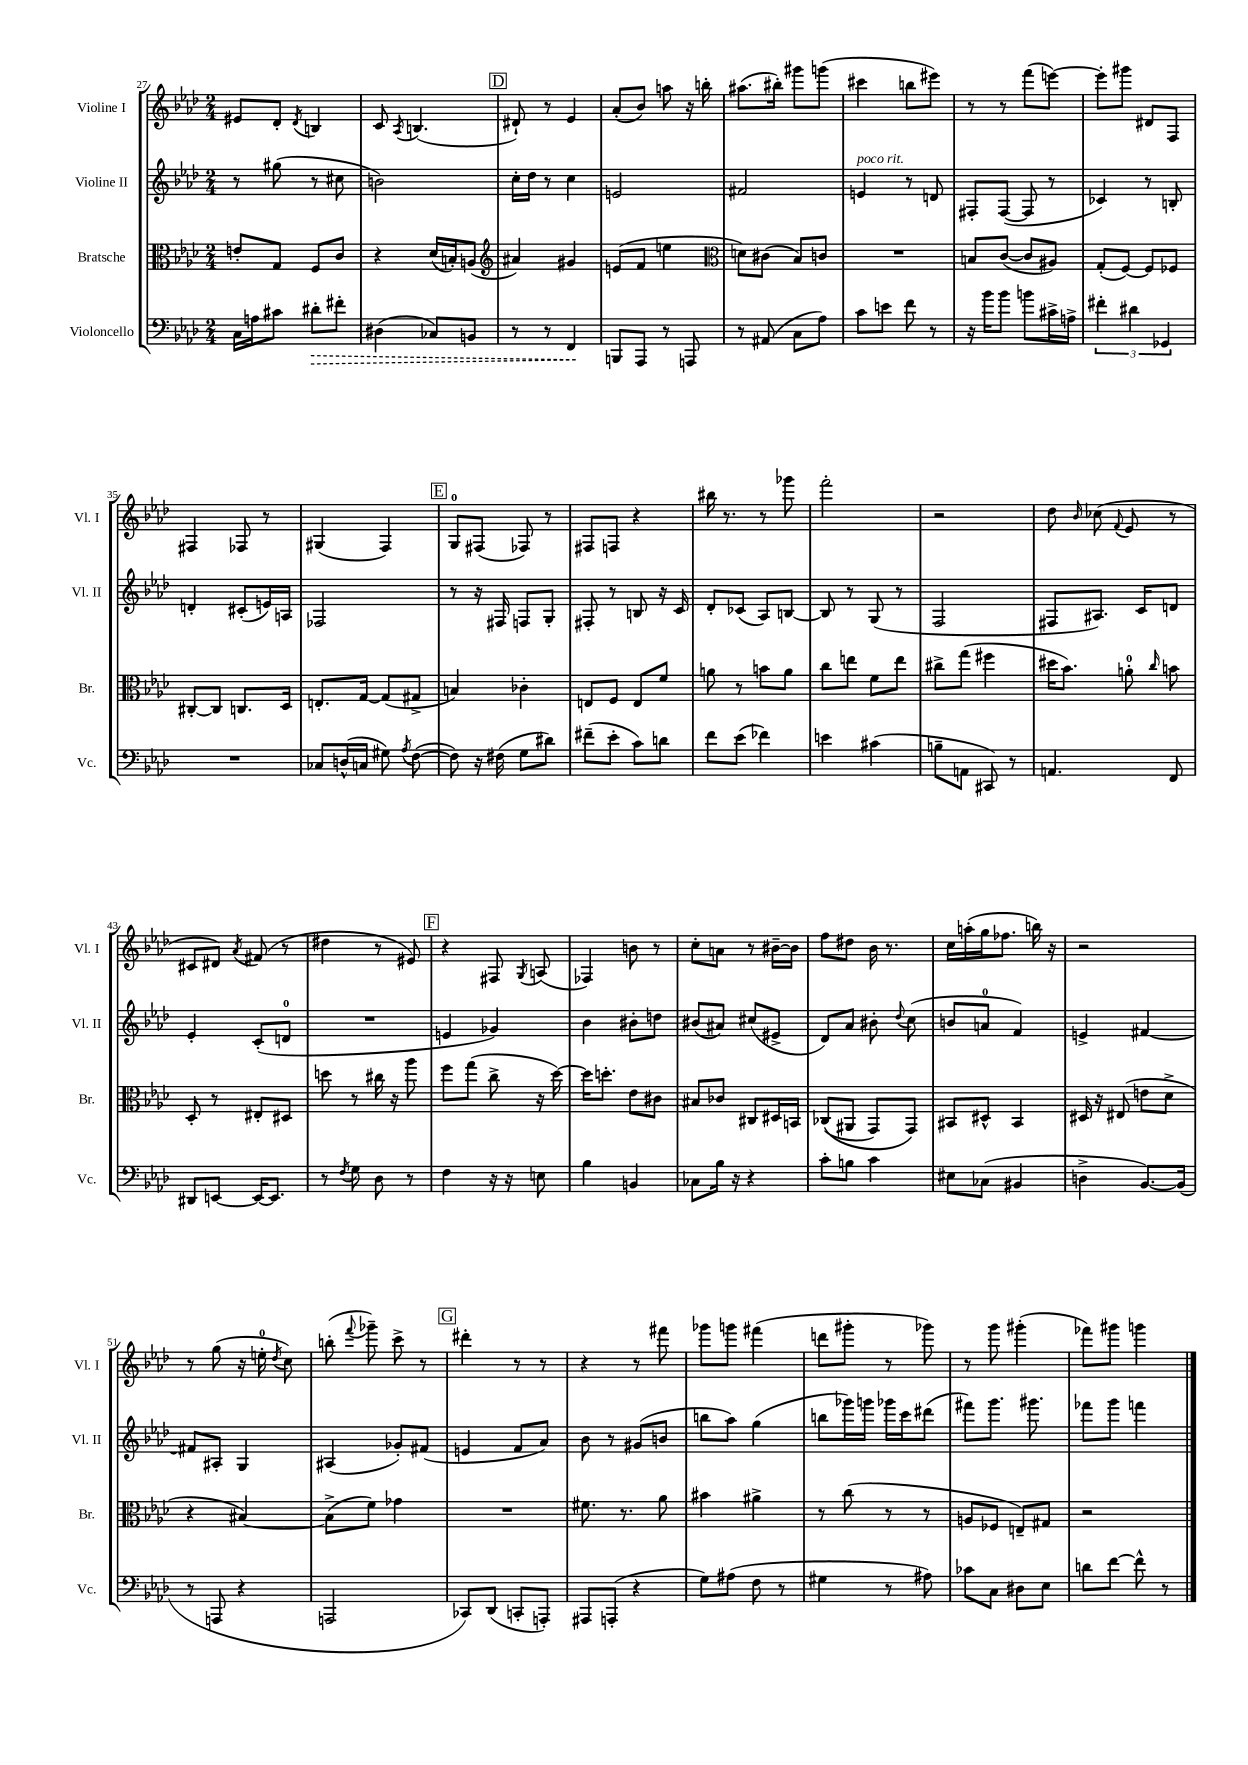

**kern	**kern	**kern	**kern
*staff4	*staff3	*staff2	*staff1
*clefF4	*clefC3	*clefG2	*clefG2
*k[b-e-a-d-]	*k[b-e-a-d-]	*k[b-e-a-d-]	*k[b-e-a-d-]
*M2/4	*M2/4	*M2/4	*M2/4
16C\LL	8e'/L	8r	8e#/L
16A\J	.	.	.
8c#\J	8G/J	(8gg#\	8d-'/J
.	.	.	8qd-/
8d#'\L	8F/L	8r	4B/
8f#'\J	8c/J	8cc#\	.
=	=	=	=
(4D#\	4r	2b\)	8c/
.	.	.	8qA-/
.	.	.	(4.B/
8C-/L)	(16d-/LL	.	.
.	16B'/J)	.	.
8BB/J	(8A/J	.	.
=	=	=	=
*	*clefG2	*	*
8r	4a#/)	16cc'\LL	8d#`/)
.	.	16dd-\JJ	.
8r	.	8r	8r
4FF/	4g#/	4cc\	4e-/
=	=	=	=
8BBB/L	(8e/L	2e/	(8a-'/L
8AAA-/J	8f/J	.	8b-/J)
8r	4ee\	.	8aa\
8AAA/	.	.	16r
.	.	.	16bb'\
=	=	=	=
*	*clefC3	*	*
8r	8d\L)	2f#/	(8.aa#\L
(8AA#/	(8c#\J	.	.
.	.	.	16bb#'\Jk)
8C\L	8B-/L)	.	8ggg#\L
8A-\J)	8c/J	.	(8ggg\J
=	=	=	=
8c\L	2r	4e/	4ccc#\
8e\J	.	.	.
8f\	.	8r	8bb\L
8r	.	8d/	8eee#\J)
=	=	=	=
16r	8B/L	8F#'/L	8r
16b-\LK	.	.	.
8b-\J	([8c/J	([8F#/J	8r
8b\L	8c/]L	8F#/]	(8fff\L
16c#^\L	8A#/J)	8r	[8eee\J)
16A^\JJ	.	.	.
=	=	=	=
6f#'\	(8G'/L	4c-/)	8eee'\]L
.	[8F/J)	.	8ggg#\J
6d#\	.	.	.
.	8F/]L	8r	8d#/L
6GG-/	.	.	.
.	8F-/J	8B'/	8F/J
=	=	=	=
2r	[8C#'/L	4d'/	4F#/
.	8C#/]J	.	.
.	8.C/L	(8c#'/L	8F-/
.	.	16e/L)	8r
.	16D-/Jk	16A/JJ	.
=	=	=	=
8C-/L	8.E'/L	2F-/	(4G#/
(16D^^/L	.	.	.
16C/JJ	[16G/Jk	.	.
8G#\)	(8G/]L	.	4F/)
8qA-/	.	.	.
([8F\	8G#^/J	.	.
=	=	=	=
8F\])	4B/)	8r	8G/L
16r	.	16r	(8F#/J
(16F#\	.	16F#/	.
8G\L	4c-'\	8F/L	8F-/)
8d#\J)	.	8G'/J	8r
=	=	=	=
(8f#~\L	8E/L	8F#'/	8F#/L
8e-'\J	8F/J	8r	8F/J
8c\L)	8E/L	8B/	4r
8d\J	8f/J	16r	.
.	.	16c/	.
=	=	=	=
8f\L	8a\	8d-'/L	16bb#\
.	.	.	8.r
(8e-\J	8r	(8c-/J	.
4f-\)	8b\L	8A-/L)	8r
.	8a\J	[8B/J	8ggg-\
=	=	=	=
4e\	8cc\L	8B/]	2fff'\
.	8ee\J	8r	.
(4c#\	8f\L	(8G/	.
.	8ee\J	8r	.
=	=	=	=
8B~\L	8cc#^\L	2F/	2r
8AA\J	(8gg\J	.	.
8CC#/)	4ff#\	.	.
8r	.	.	.
=	=	=	=
4.AA/	16dd#\LK	8F#/L	8dd-\
.	8.b-\J)	.	.
.	.	.	16qqb-/
.	.	8.A#/J)	(8cc-\
.	.	.	8qqf/
.	8a'\	.	8e-/
.	.	16c/LK	.
.	16qqcc/	.	.
8FF/	8b\	8d/J	8r
=	=	=	=
8DD#/L	8D-'/	4e-'/	8c#/L
[8EE/J	8r	.	8d#/J)
.	.	.	8qa-/
16EE/_LK	8E#'/L	(8c'/L	(8f#/
8.EE/]J	.	.	.
.	8D#/J	8d/J	8r
=	=	=	=
8r	8dd\	2r	4dd#\
8qF/	.	.	.
8G\	8r	.	.
8D-\	16cc#\	.	8r
.	16r	.	.
8r	8aa-\	.	8e#/)
=	=	=	=
4F\	8ff\L	4e/	4r
.	(8gg\J	.	.
16r	8cc^\	4g-/)	8F#/
16r	.	.	.
.	.	.	8qG/
8E\	16r	.	(8A/
.	[16dd-\)	.	.
=	=	=	=
4B-\	16dd-\]LK	4b-\	4F-/)
.	8.dd'\J	.	.
4BB/	8e-\L	8b#'\L	8b\
.	8c#\J	8dd\J	8r
=	=	=	=
8C-\L	8B#/L	(8b#/L	8cc'\L
16B-\Jk	8c-/J	8a#/J)	8a\J
16r	.	.	.
4r	8C#/L	(8cc#/L	8r
.	16D#/L	8e#^/J	[16b#~\LL
.	16BB/JJ	.	16b#\]JJ
=	=	=	=
8c'\L	&((8C-/L	8d-/L)	8ff\L
8B\J	8AA#/J	8a-/J	8dd#\J
4c\	8GG/L)	8b#'\	16b-\
.	.	.	8.r
.	.	8qqdd-/	.
.	8GG/J&)	(8cc\	.
=	=	=	=
8E#\L	8BB#/L	8b/L	16cc\LL
.	.	.	(16aa'\
(8C-\J	8D#^^/J	8a/J	16gg\J
.	.	.	8.ff-\J
4BB#/	4BB#/	4f/)	.
.	.	.	16bb\)
.	.	.	16r
=	=	=	=
4D^\	16D#/	4e^/	2r
.	16r	.	.
.	(8E#/	.	.
[8.BB-/L)	8e\L	[4f#/	.
.	8d-^\J	.	.
(16BB-/]Jk	.	.	.
=	=	=	=
8r	4r	8f#/]L	8r
8AAA/	.	8A#'/J	(8gg\
4r	[4B#/)	4G/	16r
.	.	.	16ee'\
.	.	.	8qdd-/
.	.	.	8cc\)
=	=	=	=
2AAA/	(8B#^\]L	(4A#/	(8bb'\
.	.	.	8qqfff/
.	8f\J)	.	8ggg-~\)
.	4g-\	8g-'/L)	8ccc^\
.	.	(8f#/J	8r
=	=	=	=
8CC-/L)	2r	4e/	4ddd#'\
(8DD-/J	.	.	.
8CC'/L	.	8f/L	8r
8AAA'/J)	.	8a-/J)	8r
=	=	=	=
8AAA#/L	8.f#\	8b-\	4r
(8AAA'/J	.	8r	.
.	8.r	.	.
4r	.	(8g#/L	8r
.	8a-\	8b/J	8fff#\
=	=	=	=
8G\L)	4b#\	8bb\L	8ggg-\L
(8A#\J	.	8aa-\J)	8ggg\J
8F\	4a#^\	(4gg\	(4fff#\
8r	.	.	.
=	=	=	=
4G#\	8r	8bb\L	8ddd\L
.	(8cc\	16ggg-\L)	8ggg#'\J
.	.	16ggg\JJ	.
8r	8r	16ggg-\LL	8r
.	.	16ccc\J	.
8A#\)	8r	(8ddd#\J	8ggg-\)
=	=	=	=
8c-\L	8A/L	8fff#\L)	8r
8C\J	8F-/J	8.ggg\J	8ggg\
8D#\L	8E~/L)	.	(4ggg#'\
.	.	8.ggg#\	.
8E-\J	8G#/J	.	.
=	=	=	=
8d\L	2r	8fff-\L	8fff-\L)
[8f\J	.	8ggg\J	8ggg#\J
8f^^\]	.	4fff\	4ggg\
8r	.	.	.
==	==	==	==
*-	*-	*-	*-
